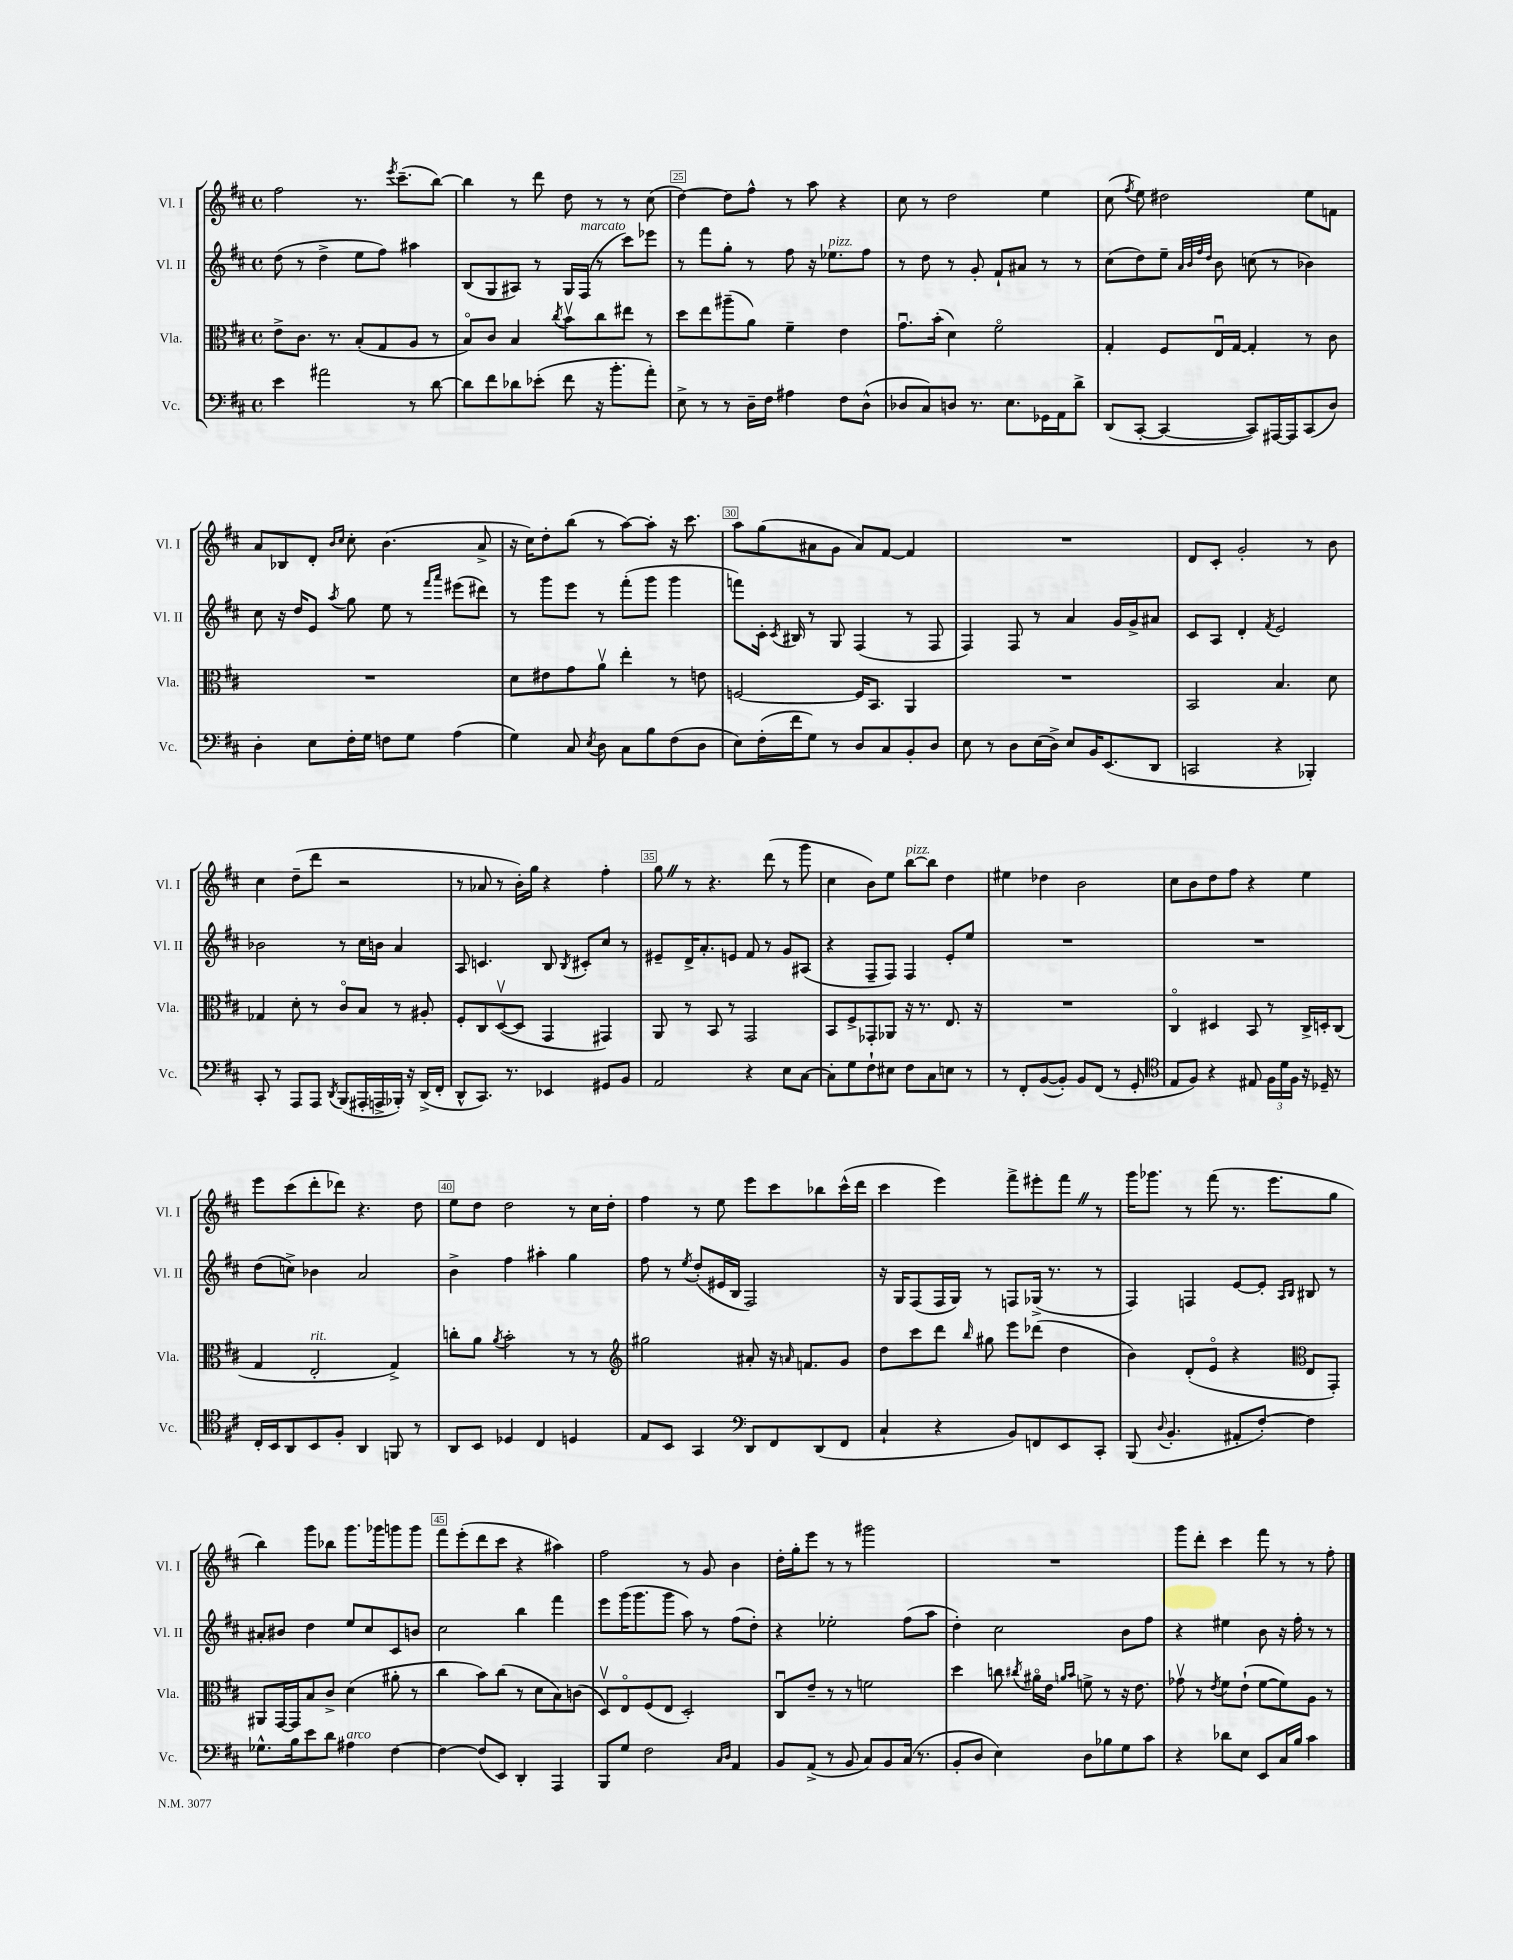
<<
\new StaffGroup <<
\new Staff = "s0" \with { instrumentName = "Vl. I" shortInstrumentName = "Vl. I" } {
    \clef treble \key d \major \defaultTimeSignature \time 4/4
    \autoBeamOff fis''2 r8. \acciaccatura { e'''8 } cis'''8.[--( b''8]~) |
    b''4 r8 d'''8 d''8 r8 r8 cis''8( |
    d''4~) d''8[ fis''8]-^ r8 a''8 r4 |
    cis''8 r8 d''2 e''4 |
    cis''8( \acciaccatura { fis''8 } e''8) dis''2 e''8[ f'8] |
    a'8[ bes8 d'8]-. \grace { b'16[ cis''16] } cis''8-. b'4.( a'8-> |
    r16 cis''16[) d''8-. b''8]( r8 a''8[~) a''8]-. r16 cis'''8. |
    a''8[ g''8( ais'8 g'8] ais'8[) fis'8]~ fis'4 |
    R1 |
    d'8[ cis'8]-. g'2-. r8 b'8 |
    cis''4 d''8[--( d'''8] r2 |
    r8 aes'8 r8 b'16[-.) g''16] r4 fis''4-. |
    g''8 \once \override BreathingSign.text = \markup { \musicglyph "scripts.caesura.straight" } \breathe r8 r4. d'''8( r8 g'''8 |
    cis''4 b'8[) e''8] b''8[~^\markup { \italic "pizz." } b''8] d''4 |
    eis''4 des''4 b'2 |
    cis''8[ b'8 d''8 fis''8] r4 e''4 |
    e'''8[ cis'''8( d'''8-. des'''8]) r4. d''8 |
    e''8[ d''8] d''2 r8 cis''16[ d''16]-. |
    fis''4 r8 e''8 e'''8[ cis'''8 bes''8 cis'''16-^( d'''16] |
    cis'''4 e'''4) fis'''8[-> eis'''8-. fis'''8] \once \override BreathingSign.text = \markup { \musicglyph "scripts.caesura.straight" } \breathe r8 |
    g'''16[ ges'''8.] r8 fis'''8( r8. e'''8.[ g''8] |
    b''4) g'''8[ bes''8] g'''8.[ ges'''16 g'''8 g'''8] |
    fis'''8[ e'''8-.( d'''8 cis'''8] r4 ais''4) |
    fis''2 r8 g'8 b'4 |
    d''16[-. g''16-. e'''8] r8 r8 gis'''2 |
    R1 |
    g'''8[ d'''8]-. cis'''4 fis'''8 r8 r8 fis''8-. \bar "|." |
}
\new Staff = "s1" \with { instrumentName = "Vl. II" shortInstrumentName = "Vl. II" } {
    \clef treble \key d \major \defaultTimeSignature \time 4/4
    \autoBeamOff d''8( r8 d''4-> e''8[ fis''8]) ais''4 |
    b8[( g8 ais8]) r8 g16[ fis16]^\markup { \italic "marcato" }( r8 cis'''8[) ees'''8] |
    r8 fis'''8[ g''8]-. r8 fis''8 r16 ees''8.[^\markup { \italic "pizz." } fis''8] |
    r8 d''8 r8 g'8-. fis'8[-! ais'8] r8 r8 |
    cis''8[( d''8) e''8]-- \grace { a'32[ b'32 fis''32 d''32] } b'8 c''8( r8 bes'4) |
    cis''8 r16 d''16[ e'8] \acciaccatura { a''8 } g''8 e''8 r8 \grace { fis'''16[ a'''16] } eis'''8[( dis'''8]) |
    r8 g'''8[ e'''8] r8 fis'''8[-.( g'''8] g'''4 |
    f'''8[) cis'16]-. \acciaccatura { cis'8 } bis16 r8 g8 fis4( r8 fis8 |
    fis4) fis8 r8 a'4 g'16[ g'16-> ais'8] |
    cis'8[ a8] d'4-. \acciaccatura { fis'8 } e'2 |
    bes'2 r8 cis''16[ b'16] a'4 |
    a8 c'4. b8 \acciaccatura { b8 } cis'8[-. cis''8] r8 |
    eis'8[-- d'16-> a'8.-. e'8] fis'8 r8 g'8[ ais8]( |
    r4 fis8[-- fis8]) fis4 e'8[-. e''8] |
    R1 |
    R1 |
    d''8[( c''8]->) bes'4 a'2 |
    b'4-> fis''4 ais''4-. g''4 |
    fis''8 r8 \acciaccatura { e''8 } d''8[-.( eis'16 b16] fis2) |
    r16 g16[ fis8( fis16 g16]) r8 f8[ ges16]->( r8. r8 |
    fis4) f4 e'8[~ e'8]-. \grace { a16[ b16] } bis8 r8 |
    ais'8[-. bis'8] d''4 e''8[ cis''8 cis'8 b'8] |
    cis''2 b''4 fis'''4 |
    e'''8[ g'''16( g'''8. g'''8] a''8) r8 fis''8[( d''8]-.) |
    r4 ees''2-. fis''8[( a''8] |
    d''4-.) cis''2 b'8[ fis''8] |
    r4 eis''4 b'8 r16 fis''16-. r8 r8 \bar "|." |
}
\new Staff = "s2" \with { instrumentName = "Vla." shortInstrumentName = "Vla." } {
    \clef alto \key d \major \defaultTimeSignature \time 4/4
    \autoBeamOff e'8[-> cis'8.] r8. b8[-.( g8 a8] r8 |
    b8[\flageolet) cis'8] b4 \acciaccatura { cis''8 } b'8[\upbow cis''8 eis''8] r8 |
    d''8[ e''8 ais''8--( a'8]) fis'4-- e'4 |
    g'8.[\downbow b'16]-.( d'4) fis'2\flageolet |
    g4-. fis8[ e16\downbow g16]~ g4-. r8 cis'8 |
    R1 |
    d'8[ eis'8 g'8 a'8]\upbow e''4-. r8 e'8 |
    f2~ f16[ b,8.] a,4 |
    R1 |
    b,2 b4. d'8 |
    ges4 d'8-. r8 cis'8[\flageolet b8] r8 ais8-. |
    fis8[-. cis8 d8~\upbow( d8] g,4 gis,4) |
    a,8 r8 b,8 r8 g,2 |
    b,8[ fis8-> ges,8-. aes,8] r16 r8. e8. r16 |
    R1 |
    cis4\flageolet dis4 b,8 r8 cis16[-> d16-. cis8]( |
    g4 e2-.^\markup { \italic "rit." } g4->) |
    c''8[-. a'8] \acciaccatura { a'8 } b'2-. r8 r8 |
    \clef treble gis''2 ais'8-. r16 \grace { a'16 } f'8.[ g'8] |
    d''8[ cis'''8 d'''8] \grace { b''16 } gis''8 e'''8[ des'''8]( d''4 |
    b'4) d'8[-.( e'8]\flageolet r4 \clef alto e8[ g,8]-.) |
    ais,8[ g,16~ g,16 b8 cis'8]-> d'4( ais'8-. r8 |
    cis''4 b'8[) cis''8]( r8 d'8[ b8) c'8]( |
    d8[\upbow) e8\flageolet fis8( e8] d2-.) |
    cis8[\downbow e'8]-- r8 r8 f'2 |
    d''4 c''8 \acciaccatura { cis''8 } ais'16[\flageolet e'16] \grace { a'16[ b'16] } f'8-> r8 r16 e'8. |
    ges'8\upbow r8 \acciaccatura { e'8 } fis'8[ e'8]-!( fis'8[~ fis'8) a8] r8 \bar "|." |
}
\new Staff = "s3" \with { instrumentName = "Vc." shortInstrumentName = "Vc." } {
    \clef bass \key d \major \defaultTimeSignature \time 4/4
    \autoBeamOff e'4 ais'2 r8 d'8~ |
    d'8[ fis'8 des'8 ees'8]-.( fis'8 r16 b'8.[-. a'8]-.) |
    e8-> r8 r8 d16[-- fis16] ais4 fis8[ d8]-^( |
    des8[ cis8) d8] r8. e8.[ ges,16 a,16 d'8]-> |
    d,8[( cis,8]~-. cis,4~ cis,8[) ais,,16~ ais,,16 cis,8( d8]) |
    d4-. e8[ fis16-. g16] f8[ g8] a4( |
    g4) cis8 \acciaccatura { e8 } d8 cis8[ b8 fis8( d8] |
    e8[) fis16-.( fis'16 g8]) r8 d8[ cis8 b,8-. d8] |
    e8 r8 d8[ e16( d16]->) e8[ b,16 e,8.( d,8] |
    c,2 r4 bes,,4-.) |
    cis,8-. r8 a,,8[ a,,8] \acciaccatura { d,8 } b,,8[( ais,,16-. a,,16-> bes,,16]-.) r16 d,16[->( fis,16]-. |
    d,8[-^ cis,8.]) r8. ees,4 gis,8[ b,8] |
    a,2 r4 e8[ cis8]~ |
    cis8[-. g8 fis8-! eis8] fis8[ cis8 e8] r8 |
    r8 fis,8[-. b,8~( b,8]-.) b,8[ fis,8]( r8 g,8-. |
    \clef tenor e8[ fis8]) r4 eis8 \tuplet 3/2 { fis16[ d'16 fis16] } r16 des16-- r8 |
    cis16[-. b,16 a,8 b,8 fis8]-. a,4 f,8 r8 |
    a,8[ b,8] des4 cis4 d4 |
    e8[ b,8] g,4 \clef bass d,8[ fis,8 d,8( fis,8] |
    cis4-! r4 b,8[) f,8 e,8 cis,8]-. |
    b,,8( \appoggiatura { d8 } b,4.-. ais,8[-. fis8]~-.) fis4 |
    ges8.[-^ b16 e'8 d'8] ais4^\markup { \italic "arco" } fis4~ |
    fis4~ fis8[( e,8]) d,4-. a,,4 |
    b,,8[ g8] fis2 \grace { cis16[ d16] } a,4 |
    b,8[ a,8]->( r8 b,8 cis8[) b,8 cis16]( r8. |
    b,8[-. d8] e4) d8[ bes8 g8 cis'8] |
    r4 des'8[ e8] e,8[ cis16 b16] cis'4 \bar "|." |
}
>>
>>
\layout { \context { \Score currentBarNumber = #23 \override BarNumber.break-visibility = ##(#f #t #t) barNumberVisibility = #(every-nth-bar-number-visible 5) \override BarNumber.stencil = #(make-stencil-boxer 0.1 0.3 ly:text-interface::print) } }
